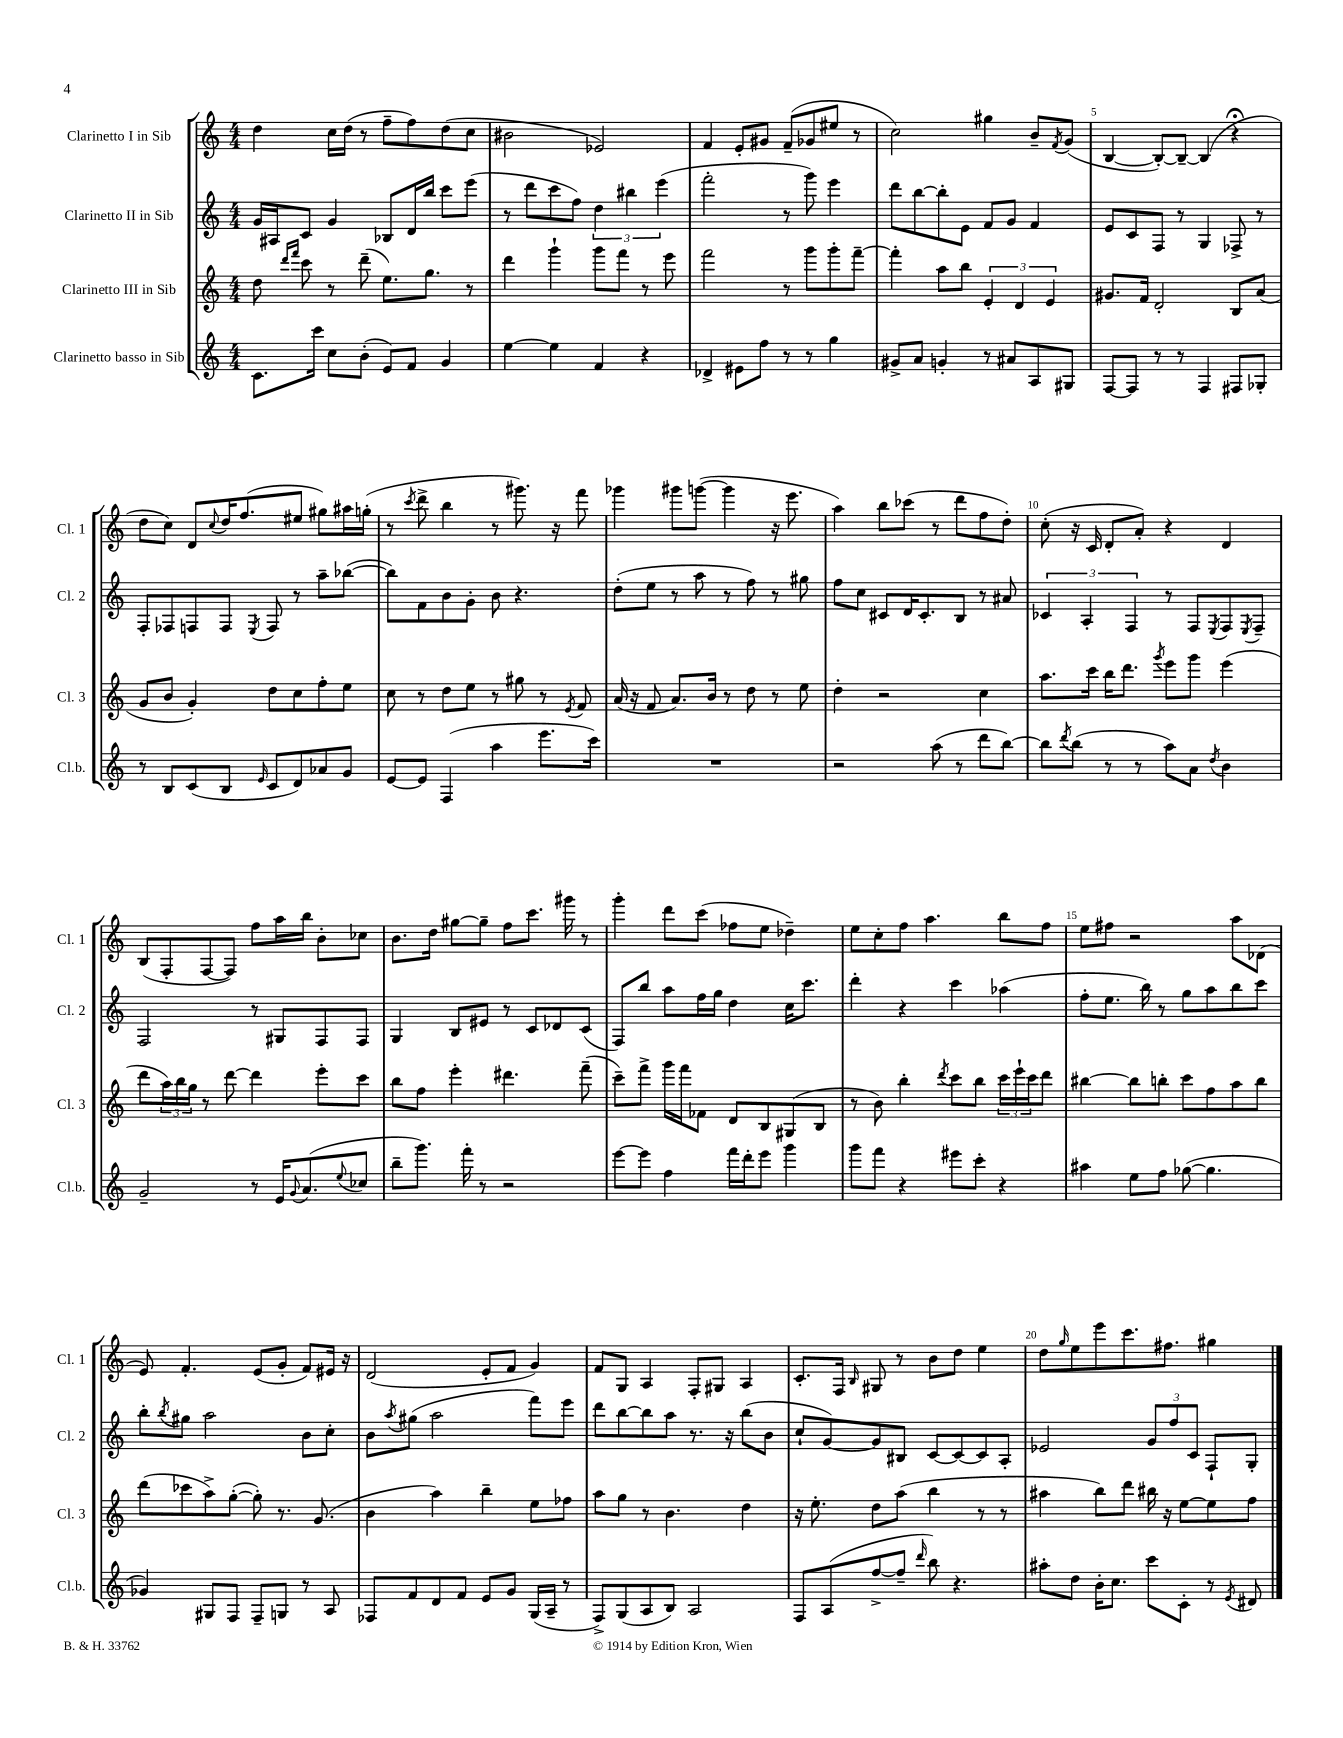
<<
\new StaffGroup <<
\new Staff = "s0" \with { instrumentName = "Clarinetto I in Sib" shortInstrumentName = "Cl. 1" } {
    \clef treble \key c \major \numericTimeSignature \time 4/4
    d''4 c''16 d''16( r8 f''8-- f''8) d''8( c''8 |
    bis'2 ees'2) |
    f'4 e'8-. gis'8 f'8--( ges'8 eis''8 r8 |
    c''2) gis''4 b'8-- \acciaccatura { f'8 } g'8( |
    b4~ b8~-.) b8~-- b4( r4\fermata |
    d''8 c''8) d'8 \appoggiatura { c''8 } d''16 f''8.( eis''8 gis''8) ais''16 g''16-.( |
    r8 \acciaccatura { c'''8 } d'''8-> b''4 r8 gis'''8.) r16 f'''8 |
    ges'''4 gis'''8 g'''8~( g'''4 r16 e'''8. |
    a''4) b''8 ces'''8( r8 d'''8 f''8 d''8-.) |
    c''8-.( r16 c'16 d'8-. a'8-.) r4 d'4 |
    b8( f8-. f8~ f8) f''8 a''16 b''16 b'8-. ces''8 |
    b'8. d''16 gis''8~ gis''8-- f''8 c'''8. gis'''16 r8 |
    g'''4-. d'''8 c'''8( fes''8 e''8 des''4--) |
    e''8 c''8-. f''8 a''4. b''8 f''8 |
    e''8 fis''8 r2 a''8 des'8( |
    e'8) f'4.-. e'8( g'8-. f'8) eis'16 r16 |
    d'2( e'8-. f'8 g'4) |
    f'8 g8 a4 f8-. gis8 a4 |
    c'8.-. f16 \grace { b16 } gis8 r8 b'8 d''8 e''4 |
    d''8 \grace { g''16 } e''8 e'''8 c'''8. fis''8. gis''4 \bar "|." |
}
\new Staff = "s1" \with { instrumentName = "Clarinetto II in Sib" shortInstrumentName = "Cl. 2" } {
    \clef treble \key c \major \numericTimeSignature \time 4/4
    g'16 ais16 c'8 g'4 bes8 d'16 b''16 c'''8 e'''8( |
    r8 d'''8 c'''8 f''8) \tuplet 3/2 { d''4 bis''4 e'''4( } |
    f'''2-. r8 g'''8) e'''4 |
    d'''8 b''8~ b''8-. e'8 f'8 g'8 f'4 |
    e'8 c'8 f8 r8 g4 fes8-> r8 |
    f8-. fes8 f8 f8 \acciaccatura { e8 } f8 r8 a''8-- bes''8~( |
    bes''8) f'8 b'8 g'8-. b'8 r4. |
    d''8-.( e''8 r8 a''8 r8 f''8) r8 gis''8 |
    f''8 c''8 cis'8 d'16 cis'8.-. b8 r8 ais'8 |
    \tuplet 3/2 { ces'4 a4-. f4 } r8 f8 \acciaccatura { e8 } f8 \acciaccatura { e8 } f8-- |
    f2 r8 gis8 f8 f8 |
    g4 b8 eis'8 r8 c'8 des'8 c'8( |
    f8) b''8 a''8 f''16 g''16 d''4 c''16 c'''8. |
    d'''4-. r4 c'''4 aes''4( |
    f''8-. e''8. b''16) r8 g''8 a''8 b''8 c'''8 |
    b''8-. \acciaccatura { b''8 } gis''8 a''2 b'8 c''8-. |
    b'8 \acciaccatura { a''8 } gis''8( a''2 f'''8) e'''8 |
    d'''8 b''8~ b''8 a''8 r8. r16 b''8( b'8 |
    c''8-! g'8~) g'8 bis8 c'8~ c'8~ c'8 a8-. |
    ees'2 \tuplet 3/2 { g'8 f''8 c'8 } f8-! g8-. \bar "|." |
}
\new Staff = "s2" \with { instrumentName = "Clarinetto III in Sib" shortInstrumentName = "Cl. 3" } {
    \clef treble \key c \major \numericTimeSignature \time 4/4
    d''8 \grace { d'''16 f'''16 } c'''8 r8 d'''8--( e''8.) g''8. r8 |
    d'''4 g'''4-! g'''8 f'''8 r8 e'''8 |
    f'''2 r8 g'''8 g'''8-. f'''8~-- |
    f'''4-. a''8 b''8 \tuplet 3/2 { e'4-. d'4 e'4 } |
    gis'8. f'16 d'2-. b8 a'8( |
    g'8 b'8 g'4-.) d''8 c''8 f''8-. e''8 |
    c''8 r8 d''8 e''8 r8 gis''8 r8 \acciaccatura { e'8 } f'8 |
    a'16( r16 f'8 a'8.) b'16 r8 d''8 r8 e''8 |
    d''4-. r2 c''4 |
    a''8. c'''16 b''16 d'''8. \acciaccatura { g'''8 } e'''8 g'''8 e'''4( |
    d'''8 \tuplet 3/2 { a''16) b''16 g''16 } r8 d'''8~ d'''4 e'''8-. c'''8 |
    b''8 f''8 e'''4-. dis'''4. f'''8--( |
    c'''8--) f'''8-> g'''16 f'''16 fes'8 d'8 b8 gis8( b8 |
    r8 b'8) b''4-. \acciaccatura { d'''8 } c'''8 b''8 \tuplet 3/2 { c'''16 e'''16-! c'''16 } d'''8 |
    bis''4~ bis''8 b''8-. c'''8 f''8 a''8 b''8 |
    d'''8( ces'''8 a''8->) g''8~-.( g''8-.) r8. g'8.( |
    b'4 a''4) b''4-- e''8 fes''8 |
    a''8 g''8 r8 b'4. d''4 |
    r16 e''8.-. d''8 a''8( b''4 r8 r8 |
    ais''4 b''8) d'''8 bis''16 r16 e''8~ e''8 f''8 \bar "|." |
}
\new Staff = "s3" \with { instrumentName = "Clarinetto basso in Sib" shortInstrumentName = "Cl.b." } {
    \clef treble \key c \major \numericTimeSignature \time 4/4
    c'8. c'''16 c''8 b'8-.( e'8) f'8 g'4 |
    e''4~ e''4 f'4 r4 |
    des'4-> eis'8 f''8 r8 r8 g''4 |
    gis'8-> a'8 g'4-. r8 ais'8 a8 gis8 |
    f8~ f8 r8 r8 f4 fis8 ges8-. |
    r8 b8 c'8( b8 \grace { e'16 } c'8 d'8) aes'8 g'8 |
    e'8~ e'8 f4( a''4 e'''8. c'''16) |
    R1 |
    r2 a''8( r8 d'''8 b''8~) |
    b''8 \acciaccatura { d'''8 } b''8( r8 r8 a''8) a'8 \acciaccatura { d''8 } b'4 |
    g'2-- r8 e'16 \appoggiatura { g'8 } a'8.( \appoggiatura { e''8 } ces''8 |
    b''8-- g'''8.) f'''16-. r8 r2 |
    e'''8~ e'''8 f''4 f'''16 d'''16-. e'''8 g'''4 |
    g'''8 f'''8 r4 eis'''8 c'''8-. r4 |
    ais''4 e''8 f''8 ges''8~( ges''4. |
    ges'4) gis8 f8 f8-- g8 r8 a8 |
    fes8 f'8 d'8 f'8 e'8 g'8 g16( a16-- r8 |
    f8->) g8( a8 b8) a2 |
    f8 a8( f''8~-> f''8-- \grace { d'''16 } b''8) r4. |
    ais''8-. d''8 b'16-. c''8. c'''8 c'8-. r8 \acciaccatura { e'8 } dis'8 \bar "|." |
}
>>
>>
\layout { \context { \Score \override BarNumber.break-visibility = ##(#f #t #t) barNumberVisibility = #(every-nth-bar-number-visible 5) } }
